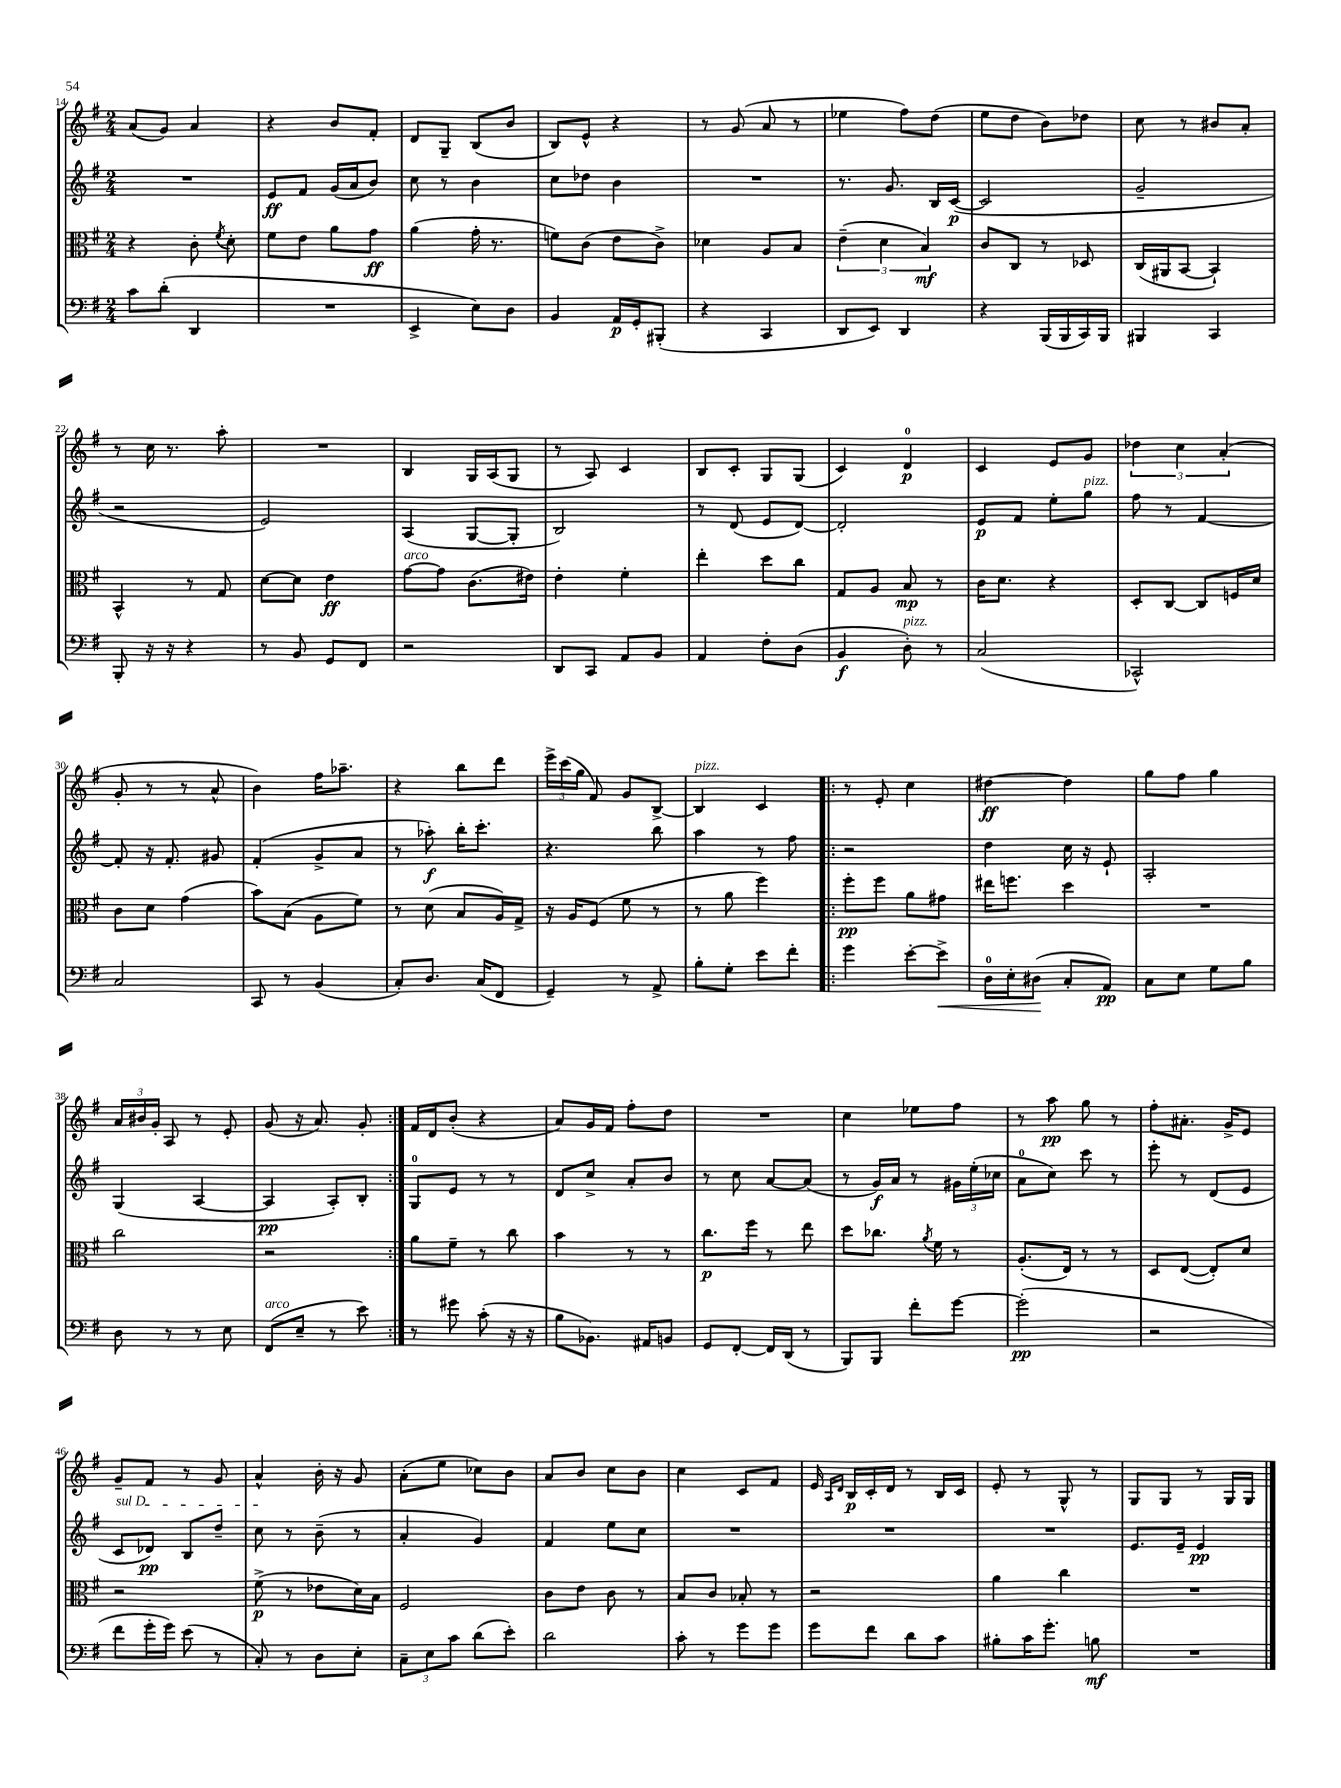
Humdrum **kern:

**kern	**kern	**kern	**kern
*staff4	*staff3	*staff2	*staff1
*clefF4	*clefC3	*clefG2	*clefG2
*k[f#]	*k[f#]	*k[f#]	*k[f#]
*M2/4	*M2/4	*M2/4	*M2/4
8c	4r	2r	(8a
(8d'	.	.	8g)
4DD	8c'	.	4a
.	8qf#	.	.
.	8d'	.	.
=	=	=	=
2r	8f#	8e	4r
.	8e	8f#	.
.	8a	(16g	8b
.	.	16a	.
.	8g	8b)	8f#'
=	=	=	=
4EE^	(4a	8cc	8d
.	.	8r	8G~
8E)	16g'	4b	(8B
.	8.r	.	.
8D	.	.	8b
=	=	=	=
4BB	8f)	8cc	8B)
.	(8c	8dd-	8e^^
16AA	8e	4b	4r
16GG'	.	.	.
(8BBB#'	8c^)	.	.
=	=	=	=
4r	4d-	2r	8r
.	.	.	(8g
4CC	8A	.	8a
.	8B	.	8r
=	=	=	=
8DD	(6e~	8.r	4ee-
8EE)	.	.	.
.	6d	.	.
.	.	8.g	.
4DD	.	.	8ff#)
.	6B)	.	.
.	.	16B	(8dd
.	.	([16c	.
=	=	=	=
4r	8c	2c]	8ee
.	8C	.	8dd
(16BBB	8r	.	8b)
16BBB	.	.	.
16CC)	8D-	.	8dd-
16BBB	.	.	.
=	=	=	=
4BBB#	(16C	2g~	8cc
.	16AA#	.	.
.	[8BB	.	8r
4CC	4BB`])	.	8b#
.	.	.	8a'
=	=	=	=
8BBB'	4BB^^	2r	8r
16r	.	.	16cc
16r	.	.	8.r
4r	8r	.	.
.	8G	.	8aa'
=	=	=	=
8r	[8d	2e)	2r
8BB	8d]	.	.
8GG	4e	.	.
8FF#	.	.	.
=	=	=	=
2r	[8g	(4A	4B
.	8g]	.	.
.	(8.c	[8G	16G
.	.	.	(16A
.	.	8G']	8G
.	16e#)	.	.
=	=	=	=
8DD	4e'	2B)	8r
8CC	.	.	8A)
8AA	4f#'	.	4c
8BB	.	.	.
=	=	=	=
4AA	4ee'	8r	8B
.	.	(8d	8c'
8F#'	8dd	8e	8G
(8D	8cc	[8d)	(8G
=	=	=	=
4BB	8G	2d']	4c)
.	8A	.	.
8D')	8B	.	4d
8r	8r	.	.
=	=	=	=
(2C	16c	8e	4c
.	8.d	.	.
.	.	8f#	.
.	4r	8ee'	8e
.	.	8gg	8g
=	=	=	=
2CC-^^)	8D'	8ff#	6dd-
.	[8C	8r	.
.	.	.	6cc
.	8C]	[4f#	.
.	.	.	(6a'
.	16F	.	.
.	16d	.	.
=	=	=	=
2C	8c	8f#']	8g'
.	8d	16r	8r
.	.	8.f#'	.
.	(4g	.	8r
.	.	8g#	8a^^
=	=	=	=
8CC	8b)	(4f#'	4b)
8r	(8B	.	.
(4BB	8A	8g^	16ff#
.	.	.	8.aa-~
.	8f#)	8a	.
=	=	=	=
8C')	8r	8r	4r
8.D	(8d	8aa-')	.
.	8B	16bb'	8bb
(16C	.	8.ccc'	.
8FF#	16A)	.	8ddd
.	16G^	.	.
=	=	=	=
4GG~)	16r	4.r	24eee^
.	.	.	(24ccc
.	16A	.	.
.	.	.	24gg
.	(8F#	.	8f#)
8r	8f#	.	8g
8AA^	8r	8bb	[8B^
=	=	=	=
8B'	8r	4aa	4B]
8G'	8a	.	.
8e	4ff#)	8r	4c
8f#'	.	8ff#	.
=!|:	=!|:	=!|:	=!|:
4g	8ff#'	2r	8r
.	8ff#	.	8e'
[8e'	8a	.	4cc
8e^]	8g#	.	.
=	=	=	=
16D	16ee#	4dd	[4dd#
16E'	8.ff	.	.
(8D#	.	.	.
8C'	4dd	16cc	4dd#]
.	.	16r	.
8AA)	.	8e`	.
=	=	=	=
8C	2r	2A'	8gg
8E	.	.	8ff#
8G	.	.	4gg
8B	.	.	.
=	=	=	=
8D	2cc	(4G	24a
.	.	.	24b#
.	.	.	24g'
8r	.	.	8A
8r	.	[4A	8r
8E	.	.	8e'
=	=	=	=
(8FF#	2r	4A]	(8g
8E~	.	.	16r
.	.	.	8.a)
8r	.	8A')	.
8e)	.	8B'	8g'
=:|!	=:|!	=:|!	=:|!
8r	8a	8G	16f#
.	.	.	16d
8g#	8f#~	8e	(8b'
(8c'	8r	8r	4r
16r	8cc	8r	.
16r	.	.	.
=	=	=	=
8B	4b	8d	8a)
8.BB-)	.	8cc^	16g
.	.	.	16f#
.	8r	8a'	8ff#'
16AA#	.	.	.
8BB	8r	8b	8dd
=	=	=	=
8GG	8.cc	8r	2r
[8FF#'	.	8cc	.
.	16ff#	.	.
16FF#]	8r	[8a	.
(16DD	.	.	.
8r	8ee	(8a]	.
=	=	=	=
8BBB)	8dd	8r	4cc
8BBB	8.cc-	16g)	.
.	.	16a	.
8f#'	.	8r	8ee-
.	8qa	.	.
.	16f#	.	.
[8g	8r	24g#	8ff#
.	.	(24ee'	.
.	.	24cc-	.
=	=	=	=
(2g']	(8.A'	8a	8r
.	.	8cc)	8aa
.	16E)	.	.
.	8r	8ccc	8gg
.	8r	8r	8r
=	=	=	=
2r	8D	8eee'	8ff#'
.	([8E	8r	8.a#'
.	8E'])	(8d	.
.	.	.	16g^
.	8d	8e	8e
=	=	=	=
8f#	2r	8c	8g~
16g'	.	8d-)	8f#
16g)	.	.	.
(8e	.	8B	8r
8r	.	8dd~	8g
=	=	=	=
8C')	(8f#^	8cc	4a^^
8r	8r	8r	.
8D	8e-	(8b~	16b'
.	.	.	16r
8E'	16d)	8r	8g
.	16B	.	.
=	=	=	=
12C~	2F#	4a'	(8a'
12E	.	.	.
.	.	.	8ee
12c	.	.	.
(8d	.	4g)	8cc-)
8e')	.	.	8b
=	=	=	=
2d	8c	4f#	8a
.	8e	.	8b
.	8c	8ee	8cc
.	8r	8cc	8b
=	=	=	=
8c'	8B	2r	4cc
8r	8c	.	.
8g	8B-'	.	8c
8g	8r	.	8f#
=	=	=	=
8g	2r	2r	16e
.	.	.	16qqA
.	.	.	16qqd
.	.	.	16B
8f#	.	.	16c'
.	.	.	16d
8d	.	.	8r
8c	.	.	16B
.	.	.	16c
=	=	=	=
8B#'	4a	2r	8e'
16c	.	.	8r
8.g'	.	.	.
.	4cc	.	8G^^
8B	.	.	8r
=	=	=	=
2r	2r	8.e	8G
.	.	.	8G
.	.	16e~	.
.	.	4e	8r
.	.	.	16G
.	.	.	16G
==	==	==	==
*-	*-	*-	*-
